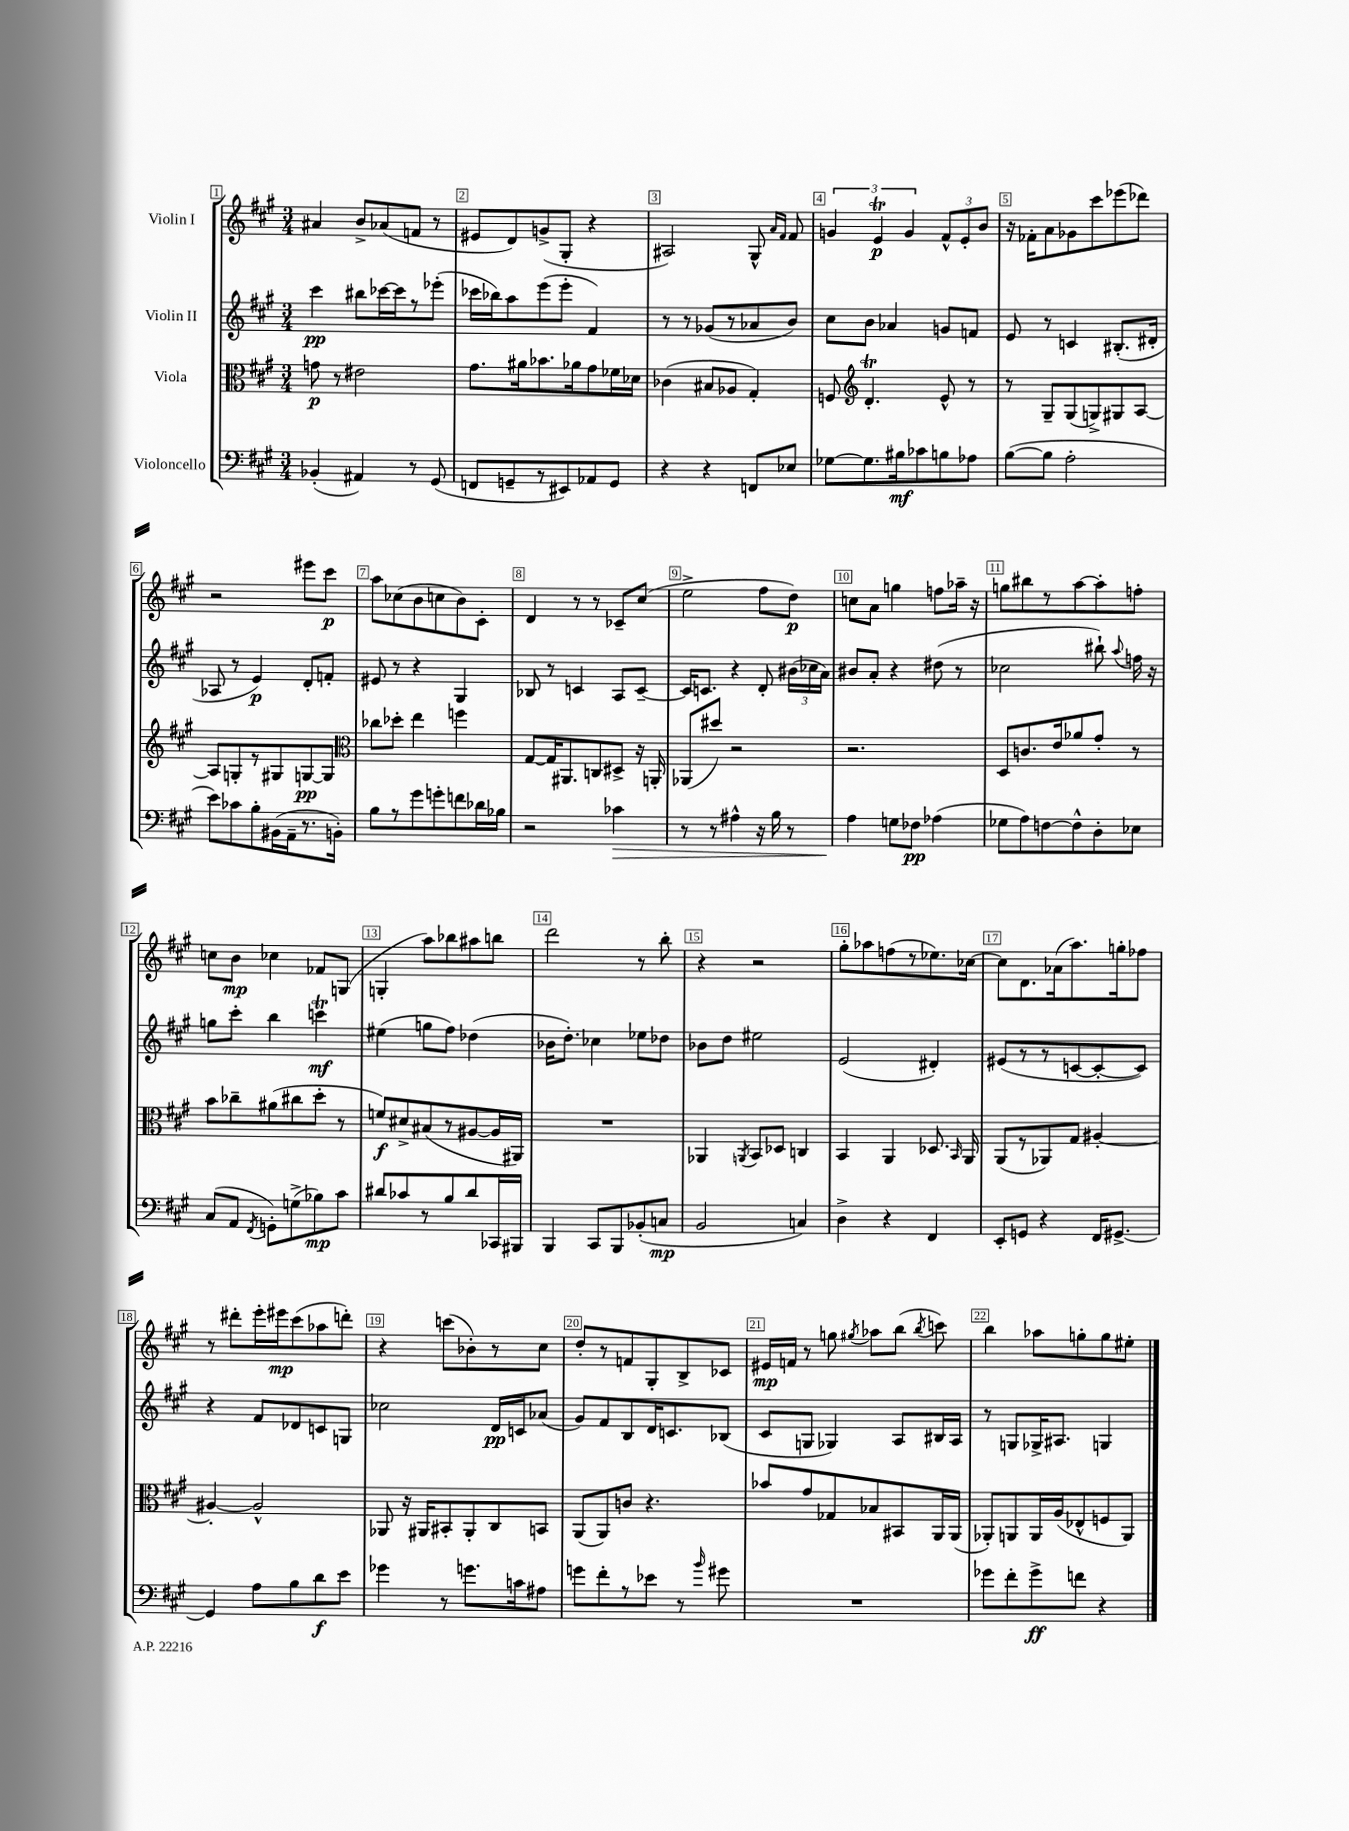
<<
\new StaffGroup <<
\new Staff = "s0" \with { instrumentName = "Violin I" } {
    \clef treble \key a \major \numericTimeSignature \time 3/4
    \autoBeamOff ais'4 b'8[-> aes'8( f'8] r8 |
    eis'8[ d'8) g'8->( gis8]-. r4 |
    ais2) gis8-^ \grace { a'16[ fis'16] } fis'8 |
    \tuplet 3/2 { g'4 e'4\trill\p g'4 } \tuplet 3/2 { fis'8[-^ e'8-. b'8] } |
    r16 fes'16[-. a'8 ges'8 cis'''8 ees'''8( des'''8]) |
    r2 eis'''8[ cis'''8]\p |
    a''8[ ces''8( b'8 c''8 b'8) cis'8]-. |
    d'4 r8 r8 ces'8[-- cis''8]( |
    e''2-> fis''8[ d''8]\p) |
    c''8[ a'8] g''4 f''8[ aes''16]-- r16 |
    g''8[ bis''8 r8 a''8~ a''8-. f''8]-. |
    c''8[ b'8]\mp ces''4 fes'8[ g8]( |
    g4-. a''8[) bes''8 ais''8 b''8] |
    d'''2 r8 b''8-. |
    r4 r2 |
    gis''8[-. aes''8 f''8( r8 ees''8.) ces''16]~ |
    ces''8[ d'8. aes'16( a''8.) g''16-. fes''8] |
    r8 dis'''8[-. e'''16-. eis'''16\mp cis'''8( aes''8 d'''8]-.) |
    r4 c'''8[( bes'8-.) r8 cis''8] |
    d''8[-. r8 f'8 gis8-. b8-> ces'8] |
    eis'16[\mp f'16] r8 g''8 \acciaccatura { gis''8 } aes''8[ b''8]( \acciaccatura { b''8 } c'''8) |
    b''4 aes''8[ g''8-. g''8 eis''8]-. \bar "|." |
}
\new Staff = "s1" \with { instrumentName = "Violin II" } {
    \clef treble \key a \major \numericTimeSignature \time 3/4
    \autoBeamOff cis'''4\pp bis''8[ ces'''16~ ces'''16 r8 ees'''8]-.( |
    ces'''16[ bes''16) a''8 e'''8( e'''8]-. fis'4) |
    r8 r8 ges'8[( r8 aes'8 b'8]) |
    cis''8[ b'8] aes'4 g'8[ f'8] |
    e'8 r8 c'4 bis8.[-.( dis'16]-. |
    aes8 r8 e'4\p) d'8[-. f'8]-. |
    eis'8 r8 r4 gis4 |
    bes8 r8 c'4 a8[ c'8]~-- |
    c'16[ c'8.] r4 d'8-. \tuplet 3/2 { bis'16[( ces''16 a'16]) } |
    bis'8[ a'8]-. r4 dis''8( r8 |
    ces''2 bis''8-!) \appoggiatura { a''8 } f''16 r16 |
    g''8[ cis'''8]-. b''4 c'''4\trill\mf |
    eis''4( g''8[ fis''8]) des''4( |
    bes'16[ d''8.]-.) ces''4 ees''8[ des''8] |
    bes'8[ d''8] eis''2 |
    e'2( dis'4-.) |
    eis'8[( r8 r8 c'8~ c'8~-. c'8]) |
    r4 fis'8[ des'8 c'8 g8] |
    ces''2 d'16[\pp c'16 aes'8]( |
    gis'8[) fis'8 b8 d'16 c'8. bes8]( |
    cis'8[ g8] ges4) a8[ bis16 a16] |
    r8 g8[ ges16-> ais8.] g4 \bar "|." |
}
\new Staff = "s2" \with { instrumentName = "Viola" } {
    \clef alto \key a \major \numericTimeSignature \time 3/4
    \autoBeamOff g'8\p r8 eis'2 |
    gis'8.[ ais'16 bes'8. aes'16 gis'8 fes'16 des'16] |
    ces'4( bis8[ aes8] gis4-.) |
    f8 \clef treble d'4.-.\trill e'8-^ r8 |
    r8 gis8[-- gis8( g8->) gis8 a8]~ |
    a8[ g8-. r8 gis8 g8~\pp g8] |
    \clef alto ces''8[ des''8]-. e''4 f''4 |
    gis8[~ gis16 ais,8. c8 dis8]-> r16 a,16-. |
    aes,8[( dis''8]) r2 |
    r2. |
    d8[ c'8. e'16 aes'8 gis'8]-. r8 |
    b'8[ ces''8-- ais'8( cis''8 d''8]-. r8 |
    f'8[\f) dis'8-> bis8( r8 ais8~ ais16 ais,16]) |
    R2. |
    aes,4 \acciaccatura { a,8 } b,8[ des8] c4 |
    b,4 a,4 des8. \grace { b,16 } a,16 |
    a,8[( r8 aes,8) gis8] ais4~-. |
    ais4~-. ais2-^ |
    aes,8 r16 ais,16[ bis,8-. ais,8-. cis8 b,8] |
    a,8[( a,8) c'8] r4. |
    bes'8[ gis'8 ges8 bes8 bis,8 a,16 a,16]( |
    aes,8[-.) a,8 a,16 a16( ees8-^ f8 a,8]) \bar "|." |
}
\new Staff = "s3" \with { instrumentName = "Violoncello" } {
    \clef bass \key a \major \numericTimeSignature \time 3/4
    \autoBeamOff bes,4-.( ais,4) r8 gis,8( |
    f,8[ g,8-- r8 eis,8) aes,8 g,8] |
    r4 r4 f,8[ ees8] |
    ges8[~ ges8. bis16\mf ces'8 b8 aes8] |
    b8[~( b8] a2-. |
    e'8[) ces'8 b8-. bis,16( a,16-- r8. b,16]-.) |
    b8[ r8 gis'8 g'8-. f'8 des'16 bes16] |
    r2 ces'4\> |
    r8 r8 ais4-^ r16 b16 r8 |
    a4\! g8[ fes8]\pp aes4( |
    ges8[ a8) f8~ f8-^ d8-. ees8] |
    cis8[( a,8] \acciaccatura { fis,8 } g,8[-.) g8->( bes8\mp) cis'8] |
    dis'8[ ces'8 r8 b8 dis'8 ces,16 bis,,16] |
    b,,4 cis,8[ b,,8 bes,8-.( c8]\mp |
    b,2 c4) |
    d4-> r4 fis,4 |
    e,8[-. g,8] r4 fis,16[ gis,8.]~-> |
    gis,4 a8[ b8 d'8\f e'8] |
    ges'4 r8 g'8.[ c'16 ais8] |
    g'8[ fis'8-. r8 ees'8] r8 \grace { b'16 } gis'8 |
    R2. |
    ges'8[ fis'8-. ges'8->\ff f'8] r4 \bar "|." |
}
>>
>>
\layout { \context { \Score \override BarNumber.break-visibility = ##(#f #t #t) barNumberVisibility = #all-bar-numbers-visible \override BarNumber.stencil = #(make-stencil-boxer 0.1 0.3 ly:text-interface::print) } }
